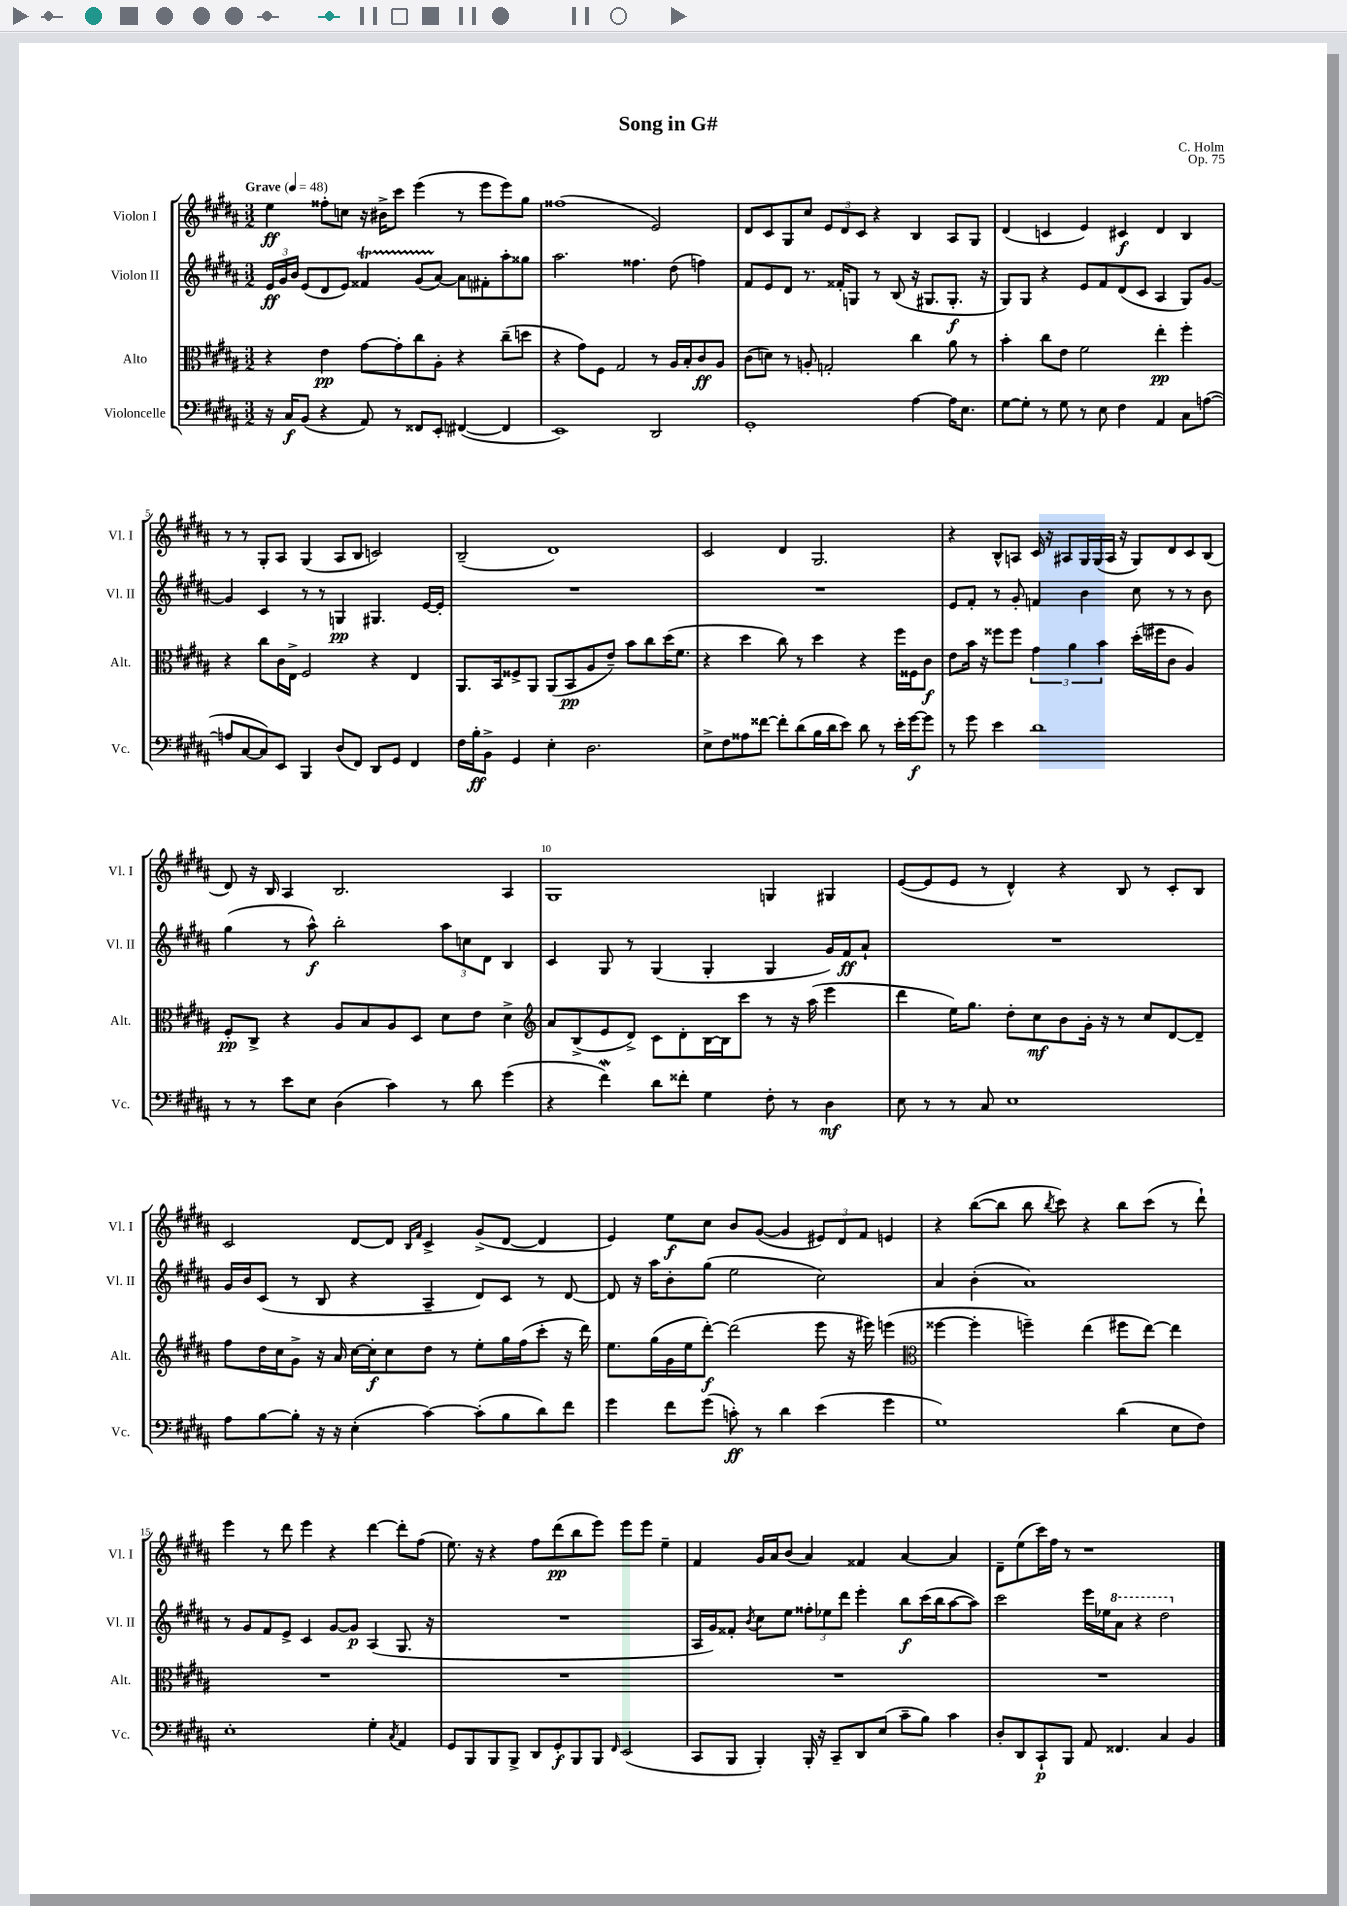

**kern	**dynam	**kern	**dynam	**kern	**dynam	**kern	**dynam
*part4	*part4	*part3	*part3	*part2	*part2	*part1	*part1
*staff4	*staff4	*staff3	*staff3	*staff2	*staff2	*staff1	*staff1
*I"Violoncelle	*	*I"Alto	*	*I"Violon II	*	*I"Violon I	*
*I'Vc.	*	*I'Alt.	*	*I'Vl. II	*	*I'Vl. I	*
*clefF4	*	*clefC3	*	*clefG2	*	*clefG2	*
*k[f#c#g#d#a#]	*	*k[f#c#g#d#a#]	*	*k[f#c#g#d#a#]	*	*k[f#c#g#d#a#]	*
*M3/2	*	*M3/2	*	*M3/2	*	*M3/2	*
*MM48	*	*MM48	*	*MM48	*	*MM48	*
=1	=1	=1	=1	=1	=1	=1	=1
!	!	!	!	!	!	!LO:TX:a:B:t=Grave	!
16r	.	4r	.	24e/LL	ff	4ee\	ff
.	.	.	.	24g#/	.	.	.
16C#/KL	f	.	.	.	.	.	.
.	.	.	.	24b/JJ	.	.	.
(8BB/J	.	.	.	(8e/L	.	.	.
4r	.	4e\	pp	8d#/	.	8ff##X'\L	.
.	.	.	.	8e/J)	.	8ccn\J	.
8AA#/)	.	[8g#\L	.	4f##Xt/	.	16r	.
.	.	.	.	.	.	16b#X^\KL	.
8r	.	8g#'\]	.	.	.	8ccc#\J	.
8FF##X/L	.	8cc#\	.	(8g#TTT/L	.	(4eee\	.
8EE'/J	.	8A#'\J	.	[8a#/J)	.	.	.
([4FF#X/	.	4r	.	8a#\L]	.	8r	.
.	.	.	.	8f#X'\	.	8eee\L	.
4FF#/]	.	(8cc#~\L	.	8aa#'\	.	8eee\)	.
.	.	8ddn\J	.	8gg##X\J	.	8gg#\J	.
=2	=2	=2	=2	=2	=2	=2	=2
1EE)	.	4r	.	2.aa#\	.	(1ff##X	.
.	.	8g#\L)	.	.	.	.	.
.	.	8F#\J	.	.	.	.	.
.	.	2G#/	.	.	.	.	.
.	.	.	.	4.ff##X\	.	.	.
2DD#/	.	8r	.	.	.	2e/)	.
.	.	16A#/LL	.	(8dd#\	.	.	.
.	.	16B'/J	.	.	.	.	.
.	.	8c#/	ff	4ffn\)	.	.	.
.	.	8A#/J	.	.	.	.	.
=3	=3	=3	=3	=3	=3	=3	=3
1GG#'	.	(8c#\L	.	8f#/L	.	8d#/L	.
.	.	8dn\J)	.	8e/	.	8c#/	.
.	.	8r	.	8d#/J	.	8G#/	.
.	.	8An'/	.	8.r	.	8cc#/J	.
.	.	2Gn'/	.	.	.	12e/L	.
.	.	.	.	16f##X'/KL	.	.	.
.	.	.	.	.	.	12d#/	.
.	.	.	.	8Gn/J	.	.	.
.	.	.	.	.	.	12c#/J	.
.	.	.	.	8r	.	4r	.
.	.	.	.	(8B/	.	.	.
[4A#\	.	4cc#\	.	16r	.	4B/	.
.	.	.	.	8.G#X/L	.	.	.
16A#\KL]	.	8a#\	.	8.G#'/J	f	8A#/L	.
8.E\J	.	.	.	.	.	.	.
.	.	8r	.	.	.	8G#/J	.
.	.	.	.	16r	.	.	.
=4	=4	=4	=4	=4	=4	=4	=4
[8G#\L	.	4b'\	.	8G#/L)	.	(4d#/	.
8G#'\J]	.	.	.	8G#/J	.	.	.
8r	.	8cc#\L	.	4r	.	4cn/	.
8G#\	.	8e\J	.	.	.	.	.
8r	.	2f#\	.	8e/L	.	4e/)	.
8E\	.	.	.	8f#/	.	.	.
4F#\	.	.	.	(8d#/	.	4c#X/	f
.	.	.	.	8c#/J	.	.	.
4AA#/	.	4ee'\	pp	4A#/	.	4d#/	.
8C#\L	.	4ff#'\	.	8G#/L)	.	4B/	.
([8An\J	.	.	.	[8g#/J	.	.	.
!!LO:LB:g=z
=5	=5	=5	=5	=5	=5	=5	=5
8An/L]	.	4r	.	4g#/]	.	8r	.
[8C#/	.	.	.	.	.	8r	.
8C#/])	.	8cc#\L	.	4c#/	.	8G#'/L	.
8EE/J	.	16c#\L	.	.	.	8A#/J	.
.	.	16E^\JJ	.	.	.	.	.
4BBB/	.	2F#/	.	8r	.	(4G#/	.
.	.	.	.	8r	.	.	.
(8D#/L	.	.	.	4Gn/	pp	8A#/L	.
8FF#/J)	.	.	.	.	.	8B/J	.
8DD#/L	.	4r	.	4.G#X/	.	2cn/)	.
8GG#/J	.	.	.	.	.	.	.
4FF#/	.	4E/	.	.	.	.	.
.	.	.	.	[16e/LL	.	.	.
.	.	.	.	16e'/JJ]	.	.	.
=6	=6	=6	=6	=6	=6	=6	=6
16F#\LL	.	8.AA#/L	.	1.r	.	(2B~/	.
16B'\J	ff	.	.	.	.	.	.
8BB^\J	.	.	.	.	.	.	.
.	.	16BB/k	.	.	.	.	.
4GG#/	.	8F##X^/	.	.	.	.	.
.	.	8AA#/J	.	.	.	.	.
4E'\	.	(8AA#/L	.	.	.	1d#)	.
.	.	8BB/	pp	.	.	.	.
2.D#\	.	8A#/	.	.	.	.	.
.	.	8e~/J)	.	.	.	.	.
.	.	8b\L	.	.	.	.	.
.	.	8cc#\	.	.	.	.	.
.	.	(16dd#\K	.	.	.	.	.
.	.	8.f#\J	.	.	.	.	.
=7	=7	=7	=7	=7	=7	=7	=7
8E^\L	.	4r	.	1.r	.	2c#/	.
8F#\	.	.	.	.	.	.	.
8A##X\	.	4dd#\	.	.	.	.	.
[8f##X\J	.	.	.	.	.	.	.
8f##'\L]	.	8cc#\)	.	.	.	4d#/	.
(8d#\	.	8r	.	.	.	.	.
16B\L	.	4dd#\	.	.	.	2.G#/	.
16d#\J	.	.	.	.	.	.	.
8e\J)	.	.	.	.	.	.	.
8d#\	.	4r	.	.	.	.	.
8r	.	.	.	.	.	.	.
16e'\LL	.	16ff#\LL	.	.	.	.	.
[16g#\J	f	16F##X\J	.	.	.	.	.
8g#\J]	.	8c#\J	f	.	.	.	.
=8	=8	=8	=8	=8	=8	=8	=8
8r	.	8e\L	.	8e/L	.	4r	.
8g#\	.	16b\Jk	.	8f#'/J	.	.	.
.	.	16r	.	.	.	.	.
4e\	.	8ff##X\L	.	8r	.	8B^^/L	.
.	.	8ff##\J	.	8g#'/	.	8An/J	.
1d#	.	6g#\	.	4fn/	.	16c#/	.
.	.	.	.	.	.	16r	.
.	.	.	.	.	.	8A#X/L	.
.	.	6a#\	.	.	.	.	.
.	.	.	.	4b\	.	16G#/L	.
.	.	.	.	.	.	(16G#/	.
.	.	6b\	.	.	.	.	.
.	.	.	.	.	.	16A#/JJ	.
.	.	.	.	.	.	16r	.
.	.	(16dd#'\LL	.	8cc#\	.	8G#/L)	.
.	.	16ff#X\J	.	.	.	.	.
.	.	8c#\J	.	8r	.	8d#/	.
.	.	4A#/)	.	8r	.	8c#/	.
.	.	.	.	8b\	.	(8B/J	.
!!LO:LB:g=z
=9	=9	=9	=9	=9	=9	=9	=9
8r	.	8F#'/L	pp	(4gg#\	.	8d#/)	.
8r	.	8C#^/J	.	.	.	16r	.
.	.	.	.	.	.	16B/	.
8e\L	.	4r	.	8r	.	4A#/	.
8E\J	.	.	.	8aa#^^\)	f	.	.
(4D#\	.	8A#/L	.	2bb'\	.	2.B/	.
.	.	8B/	.	.	.	.	.
4c#\)	.	8A#/	.	.	.	.	.
.	.	8D#/J	.	.	.	.	.
8r	.	8d#\L	.	12aa#\L	.	.	.
.	.	.	.	12ccn\	.	.	.
8d#\	.	8e\J	.	.	.	.	.
.	.	.	.	12d#\J	.	.	.
(4g#\	.	4d#^\	.	4B/	.	4A#/	.
=10	=10	=10	=10	=10	=10	=10	=10
*	*	*clefG2	*	*	*	*	*
4r	.	8a#/L	.	4c#/	.	1G#	.
.	.	(8B^/	.	.	.	.	.
4f#W\)	.	8e/	.	8G#/	.	.	.
.	.	8d#^/J)	.	8r	.	.	.
8d#\L	.	8c#\L	.	(4G#/	.	.	.
8f##X'\J	.	8d#'\	.	.	.	.	.
4G#\	.	[16B\L	.	4G#'/	.	.	.
.	.	16B\J]	.	.	.	.	.
.	.	8ccc#\J	.	.	.	.	.
8F#'\	.	8r	.	4G#/	.	4Gn/	.
8r	.	16r	.	.	.	.	.
.	.	(16aa#\	.	.	.	.	.
4D#\	mf	4eee\	.	16g#/LL)	.	4G#X/	.
.	.	.	.	16f#/J	ff	.	.
.	.	.	.	8a#`/J	.	.	.
=11	=11	=11	=11	=11	=11	=11	=11
8E\	.	4ddd#\	.	1.r	.	([8e/L	.
8r	.	.	.	.	.	8e/]	.
8r	.	16ee\KL)	.	.	.	8e/J	.
.	.	8.gg#\J	.	.	.	.	.
8C#/	.	.	.	.	.	8r	.
1E	.	8dd#'\L	.	.	.	4d#^^/)	.
.	.	8cc#\	mf	.	.	.	.
.	.	8b\	.	.	.	4r	.
.	.	16g#'\Jk	.	.	.	.	.
.	.	16r	.	.	.	.	.
.	.	8r	.	.	.	8B/	.
.	.	8cc#/L	.	.	.	8r	.
.	.	[8d#/	.	.	.	8c#'/L	.
.	.	8d#~/J]	.	.	.	8B/J	.
!!LO:LB:g=z
=12	=12	=12	=12	=12	=12	=12	=12
8A#\L	.	8ff#\L	.	16g#/LL	.	2c#/	.
.	.	.	.	16b/J	.	.	.
[8B\	.	16dd#\L	.	(8c#/J	.	.	.
.	.	16cc#\J	.	.	.	.	.
8B'\J]	.	8g#^\J	.	8r	.	.	.
16r	.	16r	.	8B/	.	.	.
16r	.	16a#/	.	.	.	.	.
(4E'\	.	[16cc#\LL	.	4r	.	[8d#/L	.
.	.	16cc#'\J]	f	.	.	.	.
.	.	8cc#\	.	.	.	8d#/J]	.
.	.	.	.	.	.	16qqB/LL	.
.	.	.	.	.	.	16qqf#/JJ	.
[4c#\)	.	8dd#\J	.	4A#~/	.	4c#^/	.
.	.	8r	.	.	.	.	.
(8c#'\L]	.	8ee'\L	.	8d#/L)	.	(8g#^/L	.
8B\	.	16gg#\L	.	8c#/J	.	[8d#/J	.
.	.	(16ff#\J	.	.	.	.	.
8d#\)	.	8ccc#'\J	.	8r	.	4d#/]	.
8f#\J	.	16r	.	[8d#/	.	.	.
.	.	16ddd#\)	.	.	.	.	.
=13	=13	=13	=13	=13	=13	=13	=13
4g#\	.	8.ee\L	.	8d#/]	.	4e/)	.
.	.	.	.	16r	.	.	.
.	.	(16gg#\L	.	16aa#\KL	.	.	.
8f#\L	.	16g#\	.	8b'\	.	8ee\L	f
.	.	16ee\J	.	.	.	.	.
(8g#\J	.	[8ddd#'\J)	f	(8gg#\J	.	8cc#\J	.
8cn'\)	ff	(2ddd#\]	.	2ee\	.	8b/L	.
8r	.	.	.	.	.	([8g#/J	.
4d#\	.	.	.	.	.	4g#/]	.
(4e\	.	8eee\	.	2cc#\)	.	12e#X/L)	.
.	.	.	.	.	.	12d#/	.
.	.	16r	.	.	.	.	.
.	.	.	.	.	.	12f#/J	.
.	.	16eee#X\)	.	.	.	.	.
4g#\	.	(4eeen\	.	.	.	4en/	.
=14	=14	=14	=14	=14	=14	=14	=14
*	*	*clefC3	*	*	*	*	*
1G#)	.	[4ff##X\	.	4a#/	.	4r	.
.	.	4ff##'\]	.	(4b'\	.	([8bb\L	.
.	.	.	.	.	.	8bb\J]	.
.	.	4ffn~\)	.	1a#)	.	8bb\	.
.	.	.	.	.	.	8qbb/	.
.	.	.	.	.	.	8ccc#\)	.
.	.	(4ee\	.	.	.	4r	.
(4d#\	.	8ff#X\L	.	.	.	8bb\L	.
.	.	[8ee\J)	.	.	.	(8ccc#\J	.
8E\L	.	4ee\]	.	.	.	8r	.
8F#\J)	.	.	.	.	.	8ddd#`\)	.
!!LO:LB:g=z
=15	=15	=15	=15	=15	=15	=15	=15
1E'	.	1.r	.	8r	.	4eee\	.
.	.	.	.	8g#/L	.	.	.
.	.	.	.	8f#/	.	8r	.
.	.	.	.	8e^/J	.	8ddd#\	.
.	.	.	.	4c#/	.	4eee\	.
.	.	.	.	[8g#/L	.	4r	.
.	.	.	.	8g#/J]	p	.	.
4G#'\	.	.	.	(4A#/	.	[4ddd#\	.
8qC#/	.	.	.	.	.	.	.
4AA#/	.	.	.	8.G#/	.	8ddd#'\L]	.
.	.	.	.	.	.	(8ff#\J	.
.	.	.	.	16r	.	.	.
=16	=16	=16	=16	=16	=16	=16	=16
8GG#/L	.	1.r	.	1.r	.	8.ee\)	.
8BBB/	.	.	.	.	.	.	.
.	.	.	.	.	.	16r	.
8BBB/	.	.	.	.	.	4r	.
8BBB^/J	.	.	.	.	.	.	.
8DD#/L	.	.	.	.	.	8ff#\L	.
8GG#'/	f	.	.	.	.	(8ddd#\	pp
8BBB/	.	.	.	.	.	8bb\	.
8BBB/J	.	.	.	.	.	8eee\J)	.
16qqFF#/	.	.	.	.	.	.	.
(2EE/	.	.	.	.	.	8eee\L	.
.	.	.	.	.	.	8eee\J	.
.	.	.	.	.	.	4ee~\	.
=17	=17	=17	=17	=17	=17	=17	=17
8CC#/L	.	1.r	.	16A#/LL	.	4f#/	.
.	.	.	.	16g#/J)	.	.	.
8BBB/J	.	.	.	8f##X'/J	.	.	.
.	.	.	.	8qb/	.	.	.
4BBB'/)	.	.	.	8cc#\L	.	16g#/LL	.
.	.	.	.	.	.	16a#/J	.
.	.	.	.	8ee\J	.	(8b/J	.
16BBB'/	.	.	.	12ff##X'\L	.	4a#/)	.
16r	.	.	.	.	.	.	.
.	.	.	.	12ee-X\	.	.	.
8CC#~/L	.	.	.	.	.	.	.
.	.	.	.	12ddd#\J	.	.	.
8DD#/	.	.	.	4eee'\	.	4f##X/	.
(8E/J	.	.	.	.	.	.	.
8c#~\L	.	.	.	8bb\L	f	[4a#/	.
8B\J)	.	.	.	(16ccc#\L	.	.	.
.	.	.	.	16bb\J	.	.	.
4c#\	.	.	.	[8aa#\	.	4a#/]	.
.	.	.	.	8aa#\J])	.	.	.
=18	=18	=18	=18	=18	=18	=18	=18
8D#'/L	.	1.r	.	2ccc#\	.	8d#~\L	.
8DD#/	.	.	.	.	.	(8ee\	.
8CC#`/	p	.	.	.	.	16ccc#\L)	.
.	.	.	.	.	.	16ff#\JJ	.
8BBB/J	.	.	.	.	.	8r	.
8AA#/	.	.	.	16eee\LL	.	1r	.
.	.	.	.	16ee-X\J	.	.	.
*	*	*	*	*8va	*	*	*
4.FF##X/	.	.	.	8aa#\J	.	.	.
.	.	.	.	4r	.	.	.
4C#/	.	.	.	2ddd#\	.	.	.
4BB/	.	.	.	.	.	.	.
*	*	*	*	*X8va	*	*	*
==	==	==	==	==	==	==	==
*-	*-	*-	*-	*-	*-	*-	*-
